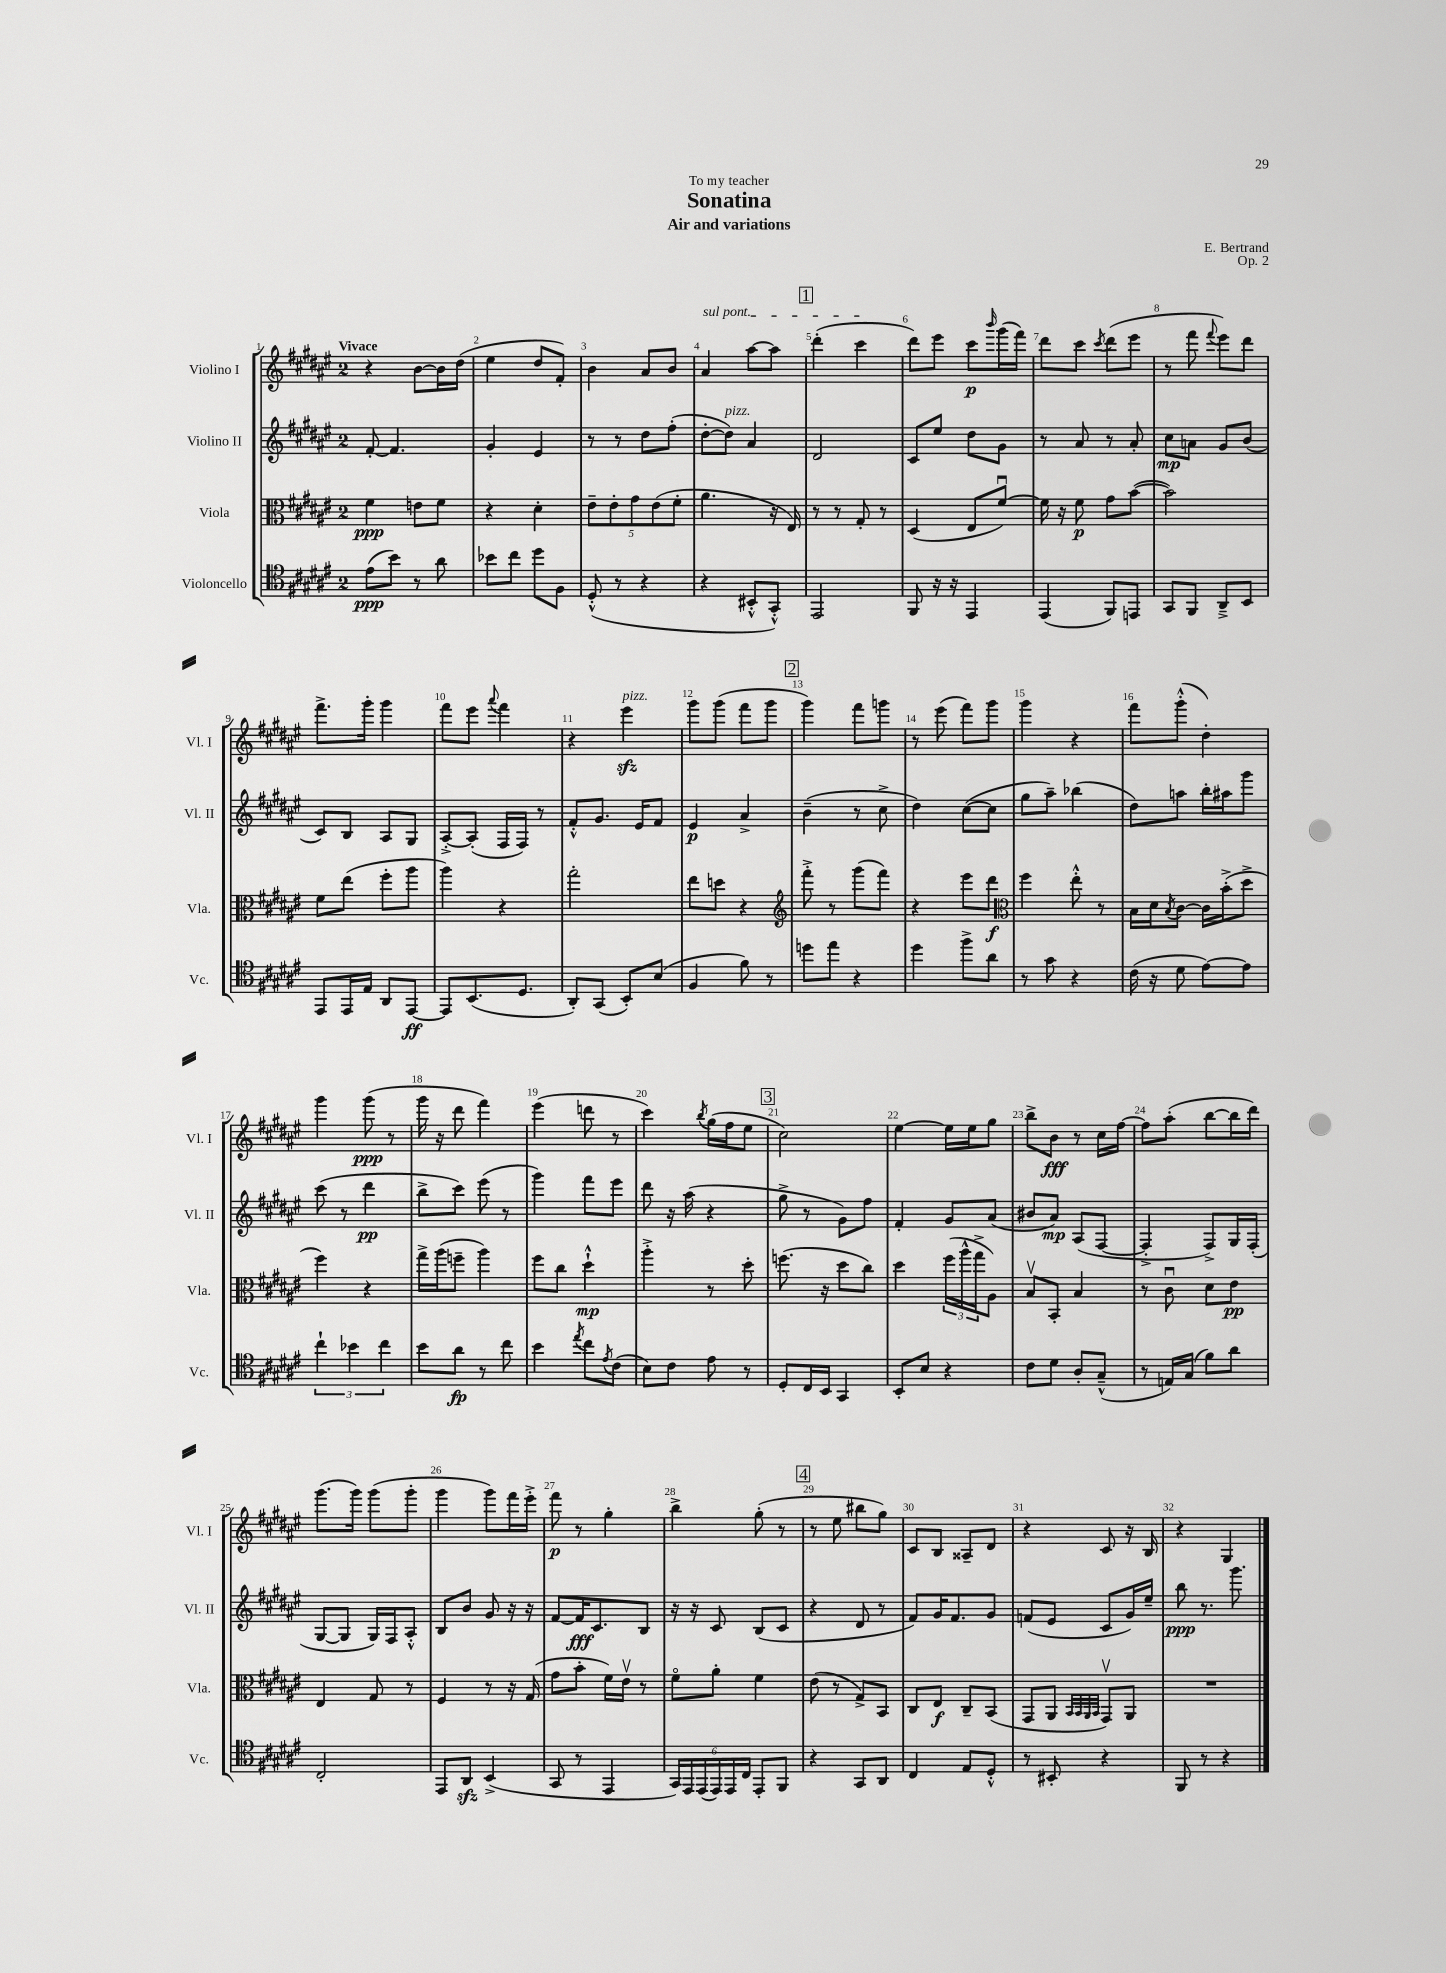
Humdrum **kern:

**kern	**dynam	**kern	**dynam	**kern	**dynam	**kern	**dynam
*part4	*part4	*part3	*part3	*part2	*part2	*part1	*part1
*staff4	*staff4	*staff3	*staff3	*staff2	*staff2	*staff1	*staff1
*I"Violoncello	*	*I"Viola	*	*I"Violino II	*	*I"Violino I	*
*I'Vc.	*	*I'Vla.	*	*I'Vl. II	*	*I'Vl. I	*
*clefC4	*	*clefC3	*	*clefG2	*	*clefG2	*
*k[f#c#g#d#a#e#]	*	*k[f#c#g#d#a#e#]	*	*k[f#c#g#d#a#e#]	*	*k[f#c#g#d#a#e#]	*
*M2/4	*	*M2/4	*	*M2/4	*	*M2/4	*
=1	=1	=1	=1	=1	=1	=1	=1
!	!	!	!	!	!	!LO:TX:a:B:t=Vivace	!
(8e#\L	ppp	4f#\	ppp	[8f#'/	.	4r	.
8b\J)	.	.	.	4.f#/]	.	.	.
8r	.	8en\L	.	.	.	[8b\L	.
8a#\	.	8f#\J	.	.	.	16b\L]	.
.	.	.	.	.	.	(16dd#\JJ	.
=2	=2	=2	=2	=2	=2	=2	=2
8b-X\L	.	4r	.	4g#'/	.	4ee#\	.
8cc#\J	.	.	.	.	.	.	.
8dd#\L	.	4d#'\	.	4e#/	.	8dd#/L	.
8F#\J	.	.	.	.	.	8f#'/J)	.
=3	=3	=3	=3	=3	=3	=3	=3
(8D#'^^/	.	10e#~\L	.	8r	.	4b\	.
.	.	10e#'\	.	.	.	.	.
8r	.	.	.	8r	.	.	.
.	.	10g#\	.	.	.	.	.
4r	.	.	.	8dd#\L	.	8a#/L	.
.	.	(10e#\	.	.	.	.	.
.	.	.	.	(8ff#'\J	.	8b/J	.
.	.	10f#'\J	.	.	.	.	.
=4	=4	=4	=4	=4	=4	=4	=4
!	!	!	!	!	!	!LO:TX:a:i:t=sul pont.	!
4r	.	4.a#\	.	[8dd#'\L	.	4a#/	.
!	!	!	!	!LO:TX:a:i:t=pizz.	!	!	!
.	.	.	.	8dd#\J])	.	.	.
8BB#X'^^/L	.	.	.	4a#/	.	[8aa#\L	.
8GG#'^^/J)	.	16r	.	.	.	8aa#\J]	.
.	.	16E#/)	.	.	.	.	.
!!LO:REH:place=s1:t=1
=5	=5	=5	=5	=5	=5	=5	=5
2EE#/	.	8r	.	2d#/	.	(4ddd#'\	.
.	.	8r	.	.	.	.	.
.	.	8G#'/	.	.	.	4ccc#\	.
.	.	8r	.	.	.	.	.
=6	=6	=6	=6	=6	=6	=6	=6
8FF#/	.	(4D#/	.	8c#/L	.	8ddd#\L)	.
16r	.	.	.	8ee#/J	.	8eee#\J	.
16r	.	.	.	.	.	.	.
4EE#/	.	8E#/L	.	8dd#\L	.	8ccc#\L	p
.	.	.	.	.	.	16qqbbb/	.
.	.	[8f#u/J)	.	8g#\J	.	(16ggg#\L	.
.	.	.	.	.	.	16fff#\JJ)	.
=7	=7	=7	=7	=7	=7	=7	=7
(4EE#/	.	16f#\]	.	8r	.	8ddd#\L	.
.	.	16r	.	.	.	.	.
.	.	8f#\	p	8a#/	.	8ccc#\J	.
.	.	.	.	.	.	8qccc#/	.
8FF#/L)	.	8g#\L	.	8r	.	(8ddd#\L	.
8EEn/J	.	([8b\J	.	8a#'/	.	8eee#\J	.
=8	=8	=8	=8	=8	=8	=8	=8
8GG#/L	.	2b\])	.	8cc#\L	mp	8r	.
8FF#/J	.	.	.	8an\J	.	8fff#\	.
.	.	.	.	.	.	8qqfff#/	.
8AA#~^/L	.	.	.	8g#/L	.	8eee#\L)	.
8BB/J	.	.	.	(8b/J	.	8ddd#\J	.
!!LO:LB:g=z
=9	=9	=9	=9	=9	=9	=9	=9
8EE#/L	.	8f#\L	.	8c#/L)	.	8.fff#^\L	.
16EE#/L	.	(8ee#\J	.	8B/J	.	.	.
16E#/JJ	.	.	.	.	.	16ggg#'\Jk	.
8AA#/L	.	8ff#'\L	.	8A#/L	.	4ggg#\	.
[8EE#/J	ff	8aa#\J	.	8G#/J	.	.	.
=10	=10	=10	=10	=10	=10	=10	=10
8EE#/L]	.	4aa#\)	.	[8A#'^/L	.	8fff#\L	.
(8.BB/	.	.	.	(8A#'/J]	.	8eee#\J	.
.	.	.	.	.	.	8qqaaa#/	.
.	.	4r	.	16F#/LL	.	4fff#\	.
8.D#/J	.	.	.	16F#/JJ)	.	.	.
.	.	.	.	8r	.	.	.
=11	=11	=11	=11	=11	=11	=11	=11
8AA#'/L)	.	2gg#'\	.	8f#'^^/L	.	4r	.
(8GG#/J	.	.	.	8.g#/J	.	.	.
!	!	!	!	!	!	!LO:TX:a:i:t=pizz.	!
8BB'/L)	.	.	.	.	.	4eee#zz\	.
.	.	.	.	16e#/KL	.	.	.
(8B/J	.	.	.	8f#/J	.	.	.
=12	=12	=12	=12	=12	=12	=12	=12
4F#/	.	8ee#\L	.	4e#/	p	8ggg#\L	.
.	.	8ddn\J	.	.	.	(8ggg#\J	.
8f#\)	.	4r	.	4a#^/	.	8fff#\L	.
8r	.	.	.	.	.	8ggg#\J	.
!!LO:REH:place=s1:t=2
=13	=13	=13	=13	=13	=13	=13	=13
*	*	*clefG2	*	*	*	*	*
8ddn\L	.	8fff#'^\	.	(4b~\	.	4ggg#\)	.
8ee#\J	.	8r	.	.	.	.	.
4r	.	(8ggg#\L	.	8r	.	8fff#\L	.
.	.	8fff#\J)	.	8cc#^\	.	8gggn\J	.
=14	=14	=14	=14	=14	=14	=14	=14
4dd#\	.	4r	.	4dd#\)	.	8r	.
.	.	.	.	.	.	(8eee#\	.
8ff#^\L	.	8eee#\L	.	([8cc#\L	.	8fff#\L)	.
8a#\J	.	8ddd#\J	f	8cc#\J]	.	8ggg#\J	.
=15	=15	=15	=15	=15	=15	=15	=15
*	*	*clefC3	*	*	*	*	*
8r	.	4ff#\	.	8gg#\L	.	4ggg#\	.
8g#\	.	.	.	8aa#~\J)	.	.	.
4r	.	8ee#'^^\	.	(4bb-X\	.	4r	.
.	.	8r	.	.	.	.	.
=16	=16	=16	=16	=16	=16	=16	=16
(16c#\	.	16B\LL	.	8dd#\L)	.	8fff#\L	.
16r	.	16d#\J	.	.	.	.	.
.	.	8qB/	.	.	.	.	.
8d#\	.	[8c#\J	.	8aan\J	.	(8ggg#'^^\J	.
[8e#\L)	.	16c#\LL]	.	16bb'\LL	.	4dd#'\)	.
.	.	(16b'^\J	.	16aa#X\J	.	.	.
8e#\J]	.	8dd#^\J	.	8ggg#\J	.	.	.
!!LO:LB:g=z
=17	=17	=17	=17	=17	=17	=17	=17
6cc#`\	.	4ff#\)	.	(8ccc#\	.	4ggg#\	.
.	.	.	.	8r	.	.	.
6b-X\	.	.	.	.	.	.	.
.	.	4r	.	4ddd#\	pp	(8ggg#\	ppp
6cc#\	.	.	.	.	.	.	.
.	.	.	.	.	.	8r	.
=18	=18	=18	=18	=18	=18	=18	=18
8b\L	.	16gg#^\LL	.	8bb^\L	.	16ggg#\	.
.	.	(16aa#\J	.	.	.	16r	.
8a#\J	fp	8ffn~\J	.	8ccc#\J)	.	8ddd#\	.
8r	.	4aa#\)	.	(8eee#\	.	4fff#\)	.
8cc#\	.	.	.	8r	.	.	.
=19	=19	=19	=19	=19	=19	=19	=19
4b\	.	8ff#\L	.	4ggg#\)	.	(4eee#\	.
.	.	8cc#\J	.	.	.	.	.
8qee#/	.	.	.	.	.	.	.
8cc#\L	.	4dd#`^^\	mp	8fff#\L	.	8dddn\	.
8qe#/	.	.	.	.	.	.	.
(8c#\J	.	.	.	8eee#\J	.	8r	.
=20	=20	=20	=20	=20	=20	=20	=20
8B\L)	.	4aa#'^\	.	8ddd#\	.	4ccc#\)	.
8c#\J	.	.	.	16r	.	.	.
.	.	.	.	(16aa#\	.	.	.
.	.	.	.	.	.	8qbb/	.
8e#\	.	8r	.	4r	.	(16gg#\LL	.
.	.	.	.	.	.	16ff#\J	.
8r	.	8dd#'\	.	.	.	8ee#\J	.
!!LO:REH:place=s1:t=3
=21	=21	=21	=21	=21	=21	=21	=21
8D#'/L	.	(8.ffn\	.	8gg#^\	.	2cc#\)	.
16C#/L	.	.	.	8r	.	.	.
16BB/JJ	.	16r	.	.	.	.	.
4GG#/	.	8dd#\L	.	8g#\L)	.	.	.
.	.	8cc#\J)	.	8ff#\J	.	.	.
=22	=22	=22	=22	=22	=22	=22	=22
8BB'/L	.	4dd#\	.	4f#'/	.	[4ee#\	.
8B/J	.	.	.	.	.	.	.
4r	.	(24ff#\LL	.	8g#/L	.	16ee#\LL]	.
.	.	24aa#^^\	.	.	.	.	.
.	.	.	.	.	.	16ee#\J	.
.	.	24gg#^\J	.	.	.	.	.
.	.	8A#\J)	.	(8a#/J	.	8gg#\J	.
=23	=23	=23	=23	=23	=23	=23	=23
8c#\L	.	8Bv/L	.	8b#X/L	.	8bb^\L	.
8d#\J	.	8BB'/J	.	8a#/J)	mp	8b\J	fff
8A#'/L	.	4B/	.	(8A#/L	.	8r	.
(8G#~^^/J	.	.	.	[8F#/J	.	16cc#\LL	.
.	.	.	.	.	.	[16ff#\JJ	.
=24	=24	=24	=24	=24	=24	=24	=24
8r	.	8r	.	4F#'^/]	.	8ff#\L]	.
16En/LL)	.	8c#u\	.	.	.	(8aa#'\J	.
(16G#/JJ	.	.	.	.	.	.	.
8f#\L)	.	8d#\L	.	8F#^/L)	.	[8bb\L	.
8a#\J	.	8e#\J	pp	16G#/L	.	16bb\L]	.
.	.	.	.	(16F#'/JJ	.	16ddd#\JJ)	.
!!LO:LB:g=z
=25	=25	=25	=25	=25	=25	=25	=25
2C#'/	.	4E#/	.	[8G#/L	.	(8.ggg#\L	.
.	.	.	.	8G#/J]	.	.	.
.	.	.	.	.	.	16ggg#\Jk)	.
.	.	8G#/	.	16G#/LL)	.	(8ggg#\L	.
.	.	.	.	16F#/J	.	.	.
.	.	8r	.	8A#'^^/J	.	8ggg#'\J	.
=26	=26	=26	=26	=26	=26	=26	=26
8EE#/L	.	4F#/	.	8B/L	.	4ggg#\	.
8AA#zz/J	.	.	.	8b/J	.	.	.
(4BB^/	.	8r	.	8g#/	.	8ggg#\L)	.
.	.	16r	.	16r	.	16fff#\L	.
.	.	(16G#/	.	16r	.	16eee#'^\JJ	.
=27	=27	=27	=27	=27	=27	=27	=27
8GG#/	.	8g#\L	.	[8f#/L	.	8fff#\	p
8r	.	8b'\J	.	16f#/K]	fff	8r	.
.	.	.	.	8.c#/	.	.	.
4EE#/	.	16f#\LL)	.	.	.	4gg#'\	.
.	.	16e#v\JJ	.	.	.	.	.
.	.	8r	.	8B/J	.	.	.
=28	=28	=28	=28	=28	=28	=28	=28
24GG#/LL)	.	8f#\L	.	16r	.	4bb^\	.
24EE#/	.	.	.	.	.	.	.
.	.	.	.	16r	.	.	.
(24EE#/	.	.	.	.	.	.	.
24EE#/)	.	8a#'\J	.	8c#/	.	.	.
24EE#/	.	.	.	.	.	.	.
24C#/JJ	.	.	.	.	.	.	.
8EE#'/L	.	4f#\	.	(8B/L	.	(8gg#'\	.
8FF#/J	.	.	.	8c#/J	.	8r	.
!!LO:REH:place=s1:t=4
=29	=29	=29	=29	=29	=29	=29	=29
4r	.	(8e#\	.	4r	.	8r	.
.	.	8r	.	.	.	8ee#\	.
8GG#/L	.	8G#^/L)	.	8d#/	.	8bb#X\L	.
8AA#/J	.	8BB/J	.	8r	.	8gg#\J)	.
=30	=30	=30	=30	=30	=30	=30	=30
4C#/	.	8C#/L	.	8f#/L)	.	8c#/L	.
.	.	8E#/J	f	16g#/K	.	8B/J	.
.	.	.	.	8.f#/	.	.	.
8E#/L	.	8C#~/L	.	.	.	8A##X~/L	.
8D#'^^/J	.	(8BB/J	.	8g#/J	.	8d#/J	.
=31	=31	=31	=31	=31	=31	=31	=31
8r	.	8GG#/L	.	(8fn/L	.	4r	.
8BB#X'/	.	8AA#/J	.	8e#/J	.	.	.
.	.	32qqBB/LLL	.	.	.	.	.
.	.	32qqBB/	.	.	.	.	.
.	.	32qqAA#/	.	.	.	.	.
.	.	32qqBB/JJJ	.	.	.	.	.
4r	.	8GG#v/L)	.	8c#/L	.	8c#/	.
.	.	8AA#/J	.	16g#/L)	.	16r	.
.	.	.	.	16ee#~/JJ	.	16B/	.
=32	=32	=32	=32	=32	=32	=32	=32
8FF#/	.	2r	.	8bb\	ppp	4r	.
8r	.	.	.	8.r	.	.	.
4r	.	.	.	.	.	4G#/	.
.	.	.	.	8.ggg#\	.	.	.
==	==	==	==	==	==	==	==
*-	*-	*-	*-	*-	*-	*-	*-
